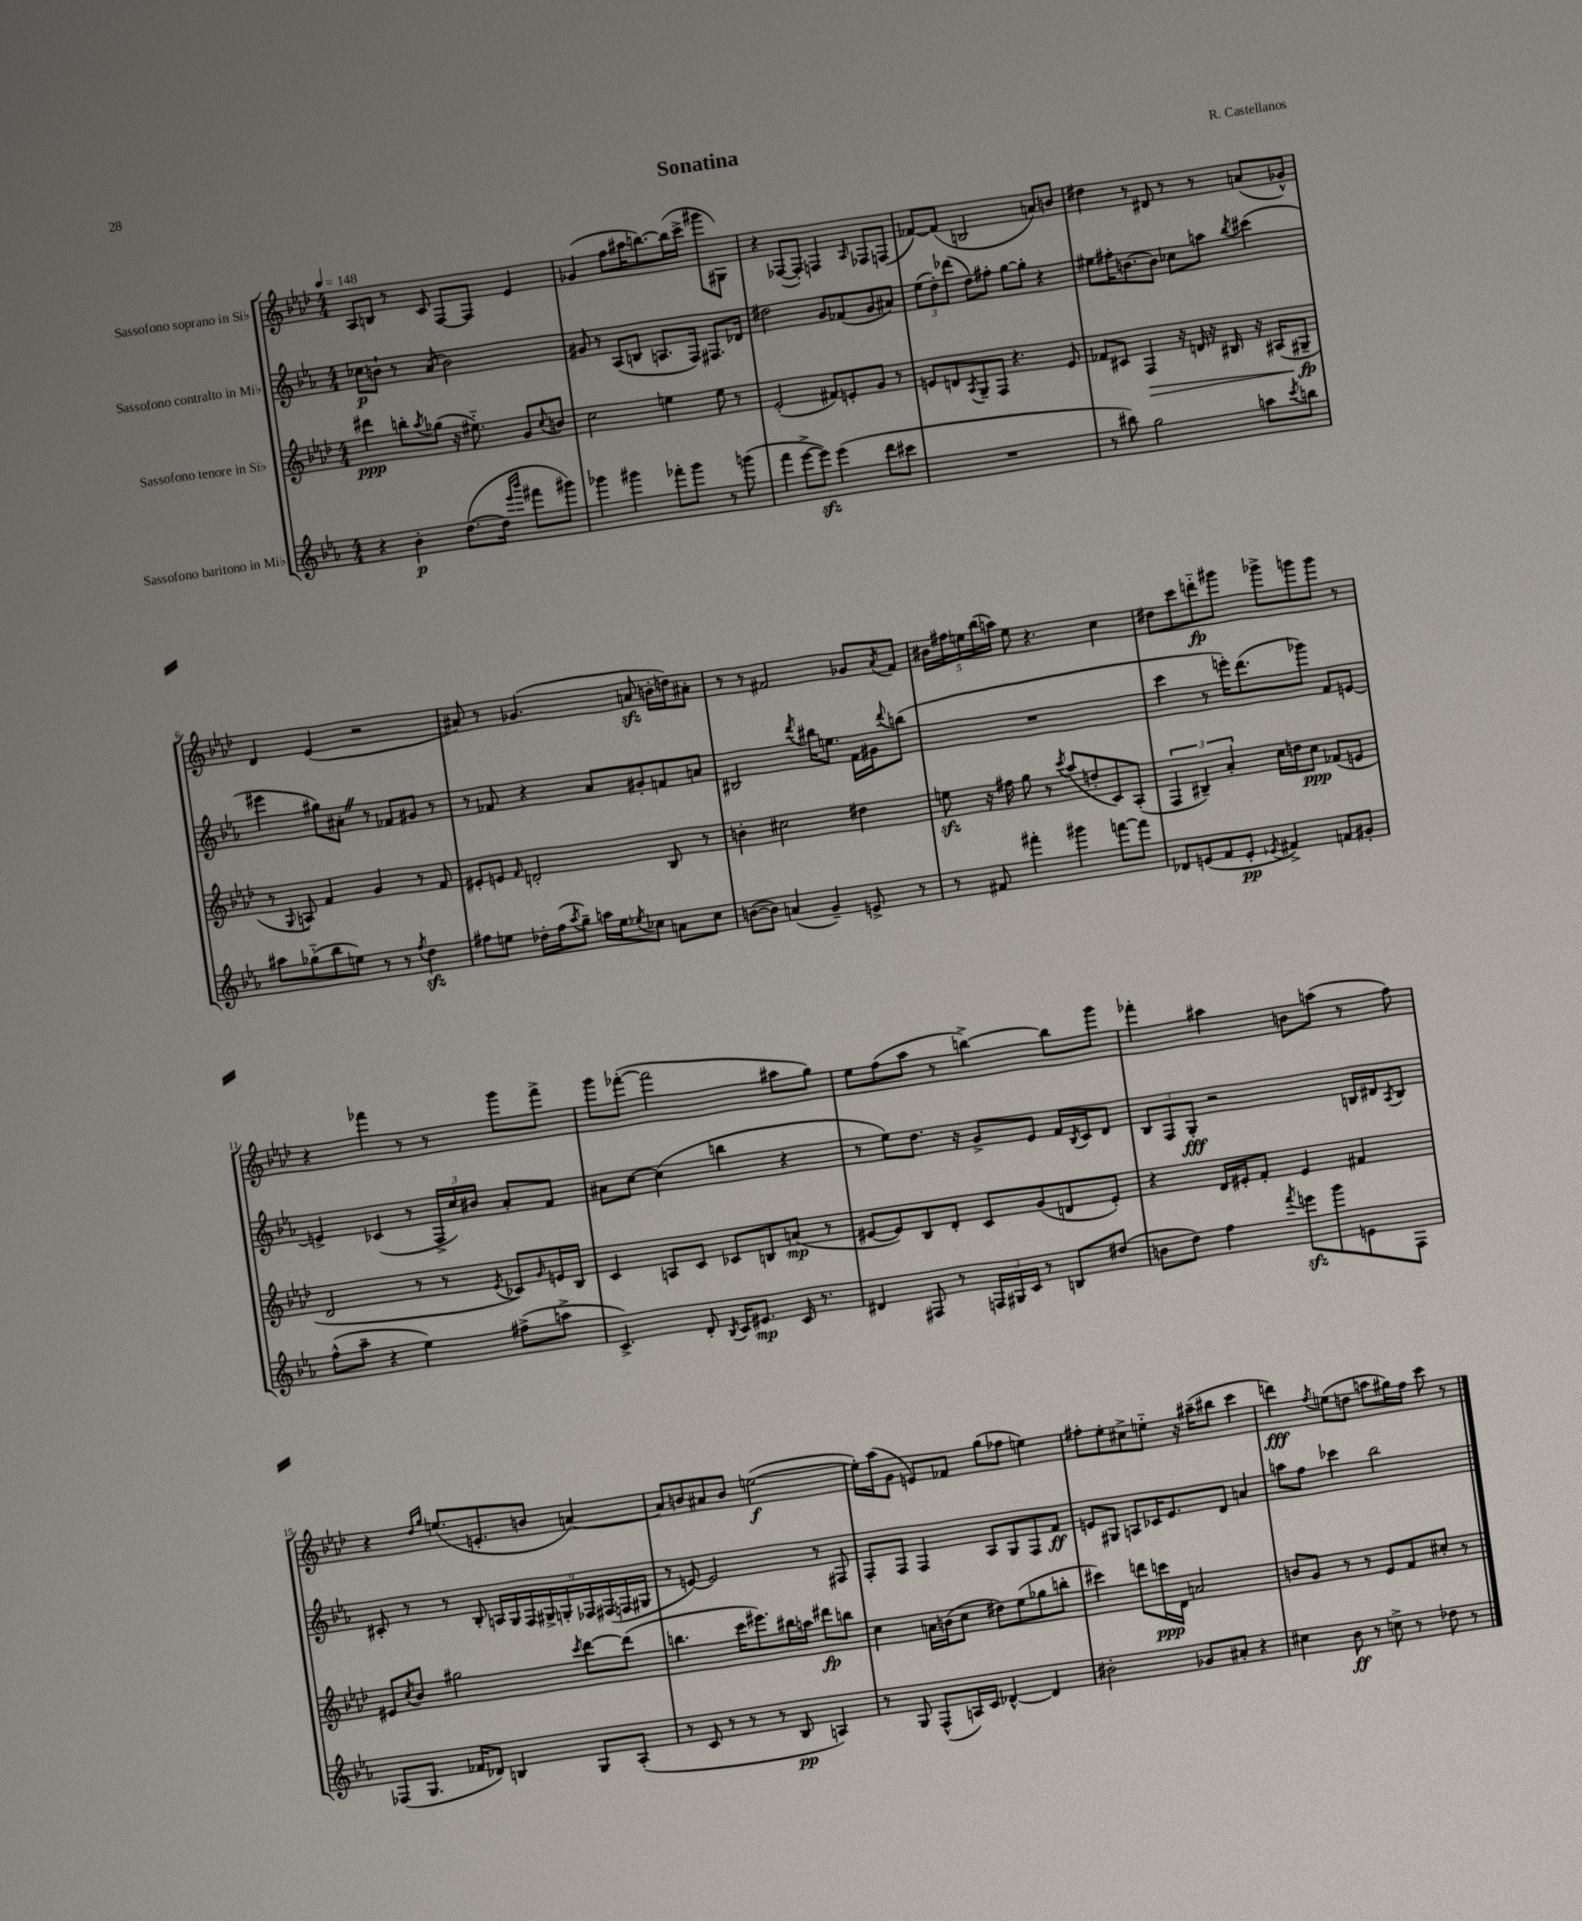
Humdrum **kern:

**kern	**dynam	**kern	**dynam	**kern	**dynam	**kern	**dynam
*part4	*part4	*part3	*part3	*part2	*part2	*part1	*part1
*staff4	*staff4	*staff3	*staff3	*staff2	*staff2	*staff1	*staff1
*I"Sassofono baritono in Mi♭	*	*I"Sassofono tenore in Si♭	*	*I"Sassofono contralto in Mi♭	*	*I"Sassofono soprano in Si♭	*
*clefG2	*	*clefG2	*	*clefG2	*	*clefG2	*
*k[b-e-a-]	*	*k[b-e-a-d-]	*	*k[b-e-a-]	*	*k[b-e-a-d-]	*
*M4/4	*	*M4/4	*	*M4/4	*	*M4/4	*
*MM148	*	*MM148	*	*MM148	*	*MM148	*
=1	=1	=1	=1	=1	=1	=1	=1
4r	.	4ddd#X\	ppp	8cc-X\L	p	8A-/L	.
.	.	.	.	8bn`\J	.	8Bn/J	.
4b-'\	p	8bbn'\L	.	8r	.	8r	.
.	.	8qaa-/	.	.	.	.	.
.	.	(8gg-X\J	.	(8a-/	.	8c/	.
([8.dd\L	.	16r	.	2b\)	.	[8F/L	.
.	.	8.ee#X\)	.	.	.	.	.
.	.	.	.	.	.	8F/J]	.
16dd\Jk]	.	.	.	.	.	.	.
16qqeee-/LL	.	.	.	.	.	.	.
16qqbbb-/JJ	.	.	.	.	.	.	.
8fff#X\L	.	8g/L	.	.	.	4e-/	.
.	.	8qqcc/	.	.	.	.	.
8ggg#X\J)	.	8bn/J	.	.	.	.	.
=2	=2	=2	=2	=2	=2	=2	=2
4ggg-X\	.	2cc\	.	8g#X/	.	(4g-X/	.
.	.	.	.	8r	.	.	.
4ggg#X\	.	.	.	(8A-/L	.	8ff\L	.
.	.	.	.	8Bn/J	.	16aa#X\K	.
.	.	.	.	.	.	[8.bbn\)	.
8fff-X'\L	.	4een\	.	8.An/L	.	.	.
8ggg#\J	.	.	.	.	.	(16bb\L]	.
.	.	.	.	16F/Jk)	.	16ccc^\JJ	.
8r	.	8ee\	.	8.F#X/L	.	8ggg#X\L	.
(8gggn\	.	8r	.	.	.	8G#X\J)	.
.	.	.	.	16d-X/Jk	.	.	.
=3	=3	=3	=3	=3	=3	=3	=3
4fff\	.	(2e-'/	.	2dd#X\	.	4r	.
[8eee-^\L	.	.	.	.	.	([8F-X/L	.
8eee-zz\J])	.	.	.	.	.	8F-'/J])	.
(4eee-\	.	8f#X/L)	.	8g/L	.	4Fn/	.
.	.	8en'/	.	(8f-X/	.	.	.
.	.	.	.	.	.	16qqA-/	.
8ddd\L	.	8g/J	.	8g/	.	8F-X/L	.
8ccc#X\J	.	8r	.	8a#X/J)	.	(8Fn/J	.
=4	=4	=4	=4	=4	=4	=4	=4
1r	.	8en/L	.	(12ee-\L	.	[8f-X/L)	.
.	.	.	.	12dd'\)	.	.	.
.	.	8dn/	.	.	.	(8f-/J]	.
.	.	.	.	(12ddd-X\J	.	.	.
.	.	8qA-/	.	.	.	.	.
.	.	8G~/	.	8dd\L)	.	2Bn/	.
.	.	8F/J	.	8ff#X'\J	.	.	.
.	.	4.r	.	[8gg\L	.	.	.
.	.	.	.	8gg'\J]	.	.	.
.	.	.	.	4r	.	8an/L)	.
.	.	8e/	.	.	.	8bn/J	.
=5	=5	=5	=5	=5	=5	=5	=5
8r	.	8f-X/L	.	8ee#X\L	.	4dd#X\	.
8bb#X\)	.	8c#X/J	.	16ff#X'\K	.	.	.
.	.	.	.	[8.bn\	.	.	.
!	!	!	!LO:HP:b	!	!	!	!
2gg\	.	4F/	>	.	.	8r	.
.	.	.	.	8b\J]	.	8d#X/	.
.	.	16r	.	8cc-X\L	.	8r	.
.	.	16dn/	.	.	.	.	.
.	.	16r	.	8aan\J	.	8r	.
.	.	16B#X/	.	.	.	.	.
.	.	.	.	8qbb-/	.	.	.
8aan\L	.	16r	.	(4ccc#X\	.	(8an/L	.
.	.	(16A#X/KL	.	.	.	.	.
8qccc/	.	.	.	.	.	.	.
8bbn\J	.	8G#X~/J	fp	.	.	8g-X^^/J)	.
.	.	.	]	.	.	.	.
!!LO:LB:g=z
=6	=6	=6	=6	=6	=6	=6	=6
8aa#X\L	.	8r	.	4eee#X\	.	4d-/	.
.	.	8qqG/	.	.	.	.	.
(8gg-X\	.	8An/)	.	.	.	.	.
8bb-\	.	4f/	.	8gg#X\L)	.	(4e-/	.
8een\J)	.	.	.	8a#X'Z\J	.	.	.
8r	.	4g/	.	8r	.	2r	.
8r	.	.	.	8f-X/L	.	.	.
8qff/	.	.	.	.	.	.	.
4ddzz\	.	8r	.	8g#X/J	.	.	.
.	.	8f/	.	8r	.	.	.
=7	=7	=7	=7	=7	=7	=7	=7
8ff#X\L	.	8e#X'/L	.	8r	.	8a#X/)	.
8een\J	.	8en/J	.	8f-X/	.	8r	.
.	.	16qqf/	.	.	.	.	.
16dd-X'\LL	.	2dn'/	.	4r	.	(4.g-X/	.
(16ff#\J	.	.	.	.	.	.	.
8qaa-/	.	.	.	.	.	.	.
8gg~\J)	.	.	.	.	.	.	.
16aan\LL	.	.	.	8a-/L	.	.	.
16ee\J	.	.	.	.	.	.	.
8qee-X/	.	.	.	.	.	.	.
8cc-X\J	.	.	.	8g#X'/	.	8anzz/	.
8an\L	.	8B-/	.	8fn/	.	16bn'\LL	.
.	.	.	.	.	.	16ddn\J)	.
8cc-\J	.	8r	.	8an/J	.	8a#X'\J	.
=8	=8	=8	=8	=8	=8	=8	=8
([8bn\L	.	4bn'\	.	2B#X/	.	8r	.
8b\J])	.	.	.	.	.	8r	.
(4an/	.	2cc#X\	.	.	.	2f#X/	.
.	.	.	.	8qddd/	.	.	.
4g~/)	.	.	.	16bb#X\KL	.	.	.
.	.	.	.	8.een\J	.	.	.
8en^/	.	4dd#X\	.	16f\LL	.	8g-X/L	.
.	.	.	.	16g#X\J	.	.	.
.	.	.	.	8qqddd/	.	8qa-/	.
8r	.	.	.	(8bbn\J	.	8f#/J	.
=9	=9	=9	=9	=9	=9	=9	=9
8r	.	8eenzz\	.	1r	.	20b#X\LL	.
.	.	.	.	.	.	20ff#X\	.
.	.	.	.	.	.	20een\	.
8f#X/	.	16r	.	.	.	.	.
.	.	.	.	.	.	(20bb-\	.
.	.	16ff#X\	.	.	.	.	.
.	.	.	.	.	.	20aan\JJ)	.
4fff#X'\	.	8gg\	.	.	.	8ee\	.
.	.	8r	.	.	.	4.r	.
.	.	8qccc/	.	.	.	.	.
4ggg#X\	.	(8aa-/L	.	.	.	.	.
.	.	8ddn'/	.	.	.	.	.
[8fffn\L	.	8c/)	.	.	.	4cc\	.
8fff\J]	.	(8A-'/J	.	.	.	.	.
=10	=10	=10	=10	=10	=10	=10	=10
8d-X/L	.	6F/	.	4ccc\	.	8dd#X\L	.
(8en/	.	.	.	.	.	8ccc\	.
.	.	6B#X~/)	.	.	.	.	.
8f/	.	.	.	8r	.	8dddn\	fp
.	.	6a-'/	.	.	.	.	.
8e'/J	pp	.	.	16eeen'\KL)	.	8ggg#X\J	.
.	.	.	.	(8.ddd\	.	.	.
8qe-X/	.	.	.	.	.	.	.
4f#X^/)	.	16cc\LL	.	.	.	8ggg-X^\L	.
.	.	16ddn\J	.	.	.	.	.
.	.	8cc\J	ppp	8ggg-X\J)	.	8gggn\	.
8fn/L	.	(8f-X/L	.	8f/L	.	8ggg\J	.
8g#X'/J	.	8en/J	.	[8en/J	.	8r	.
!!LO:LB:g=z
=11	=11	=11	=11	=11	=11	=11	=11
(8ff^^\L	.	2d-/	.	4en^/]	.	4r	.
8aa-~\J	.	.	.	.	.	.	.
4r	.	.	.	(4c-X/	.	4fff-X\	.
4ee-\)	.	8r	.	8r	.	8r	.
.	.	8r	.	24F^/LL	.	8r	.
.	.	.	.	24cc/)	.	.	.
.	.	.	.	24b#X/JJ	.	.	.
.	.	8qe-/	.	.	.	.	.
(8ff#X^\L	.	8c-X/L)	.	8a-'/L	.	8ggg\L	.
.	.	16qqg/	.	.	.	.	.
8aan^\J	.	16en/L	.	8f/J	.	8fff-^\J	.
.	.	16B-/JJ	.	.	.	.	.
=12	=12	=12	=12	=12	=12	=12	=12
4.c^/)	.	4c/	.	8a#X\L	.	8ggg\L	.
.	.	.	.	[8cc\J	.	([8fff-X'\J	.
.	.	8An/L	.	(4cc\]	.	2fff-\]	.
8d'/	.	8c/J	.	.	.	.	.
8qB-/	.	.	.	.	.	.	.
16c/KL	.	8c-X/L	.	4bbn\	.	.	.
8.e#X/J	mp	.	.	.	.	.	.
.	.	8Bn/	.	.	.	.	.
16c/	.	(8an/J	mp	4r	.	8aa#X\L	.
8.r	.	.	.	.	.	.	.
.	.	8r	.	.	.	8gg\J)	.
=13	=13	=13	=13	=13	=13	=13	=13
4d#X/	.	[8e#X/L	.	8r	.	8ee-\L	.
.	.	8e#/])	.	8ee-\L)	.	(8ff\	.
8F#X/	.	8B-/	.	8.dd\J	.	8aa-\J	.
8r	.	8d-'/J	.	.	.	8r	.
.	.	.	.	16r	.	.	.
24Fn/LL	.	8c/L	.	8g^/L	.	[4bbn^\)	.
24G#X/	.	.	.	.	.	.	.
24c/JJ	.	.	.	.	.	.	.
8r	.	(8g/	.	8e-/J	.	.	.
8Bn/L	.	8dn/	.	16f/LL	.	8bb\L]	.
.	.	.	.	8qB-/	.	.	.
.	.	.	.	16c/J	.	.	.
(8dd#X/J	.	8e#'/J)	.	8d/J	.	8ggg\J	.
=14	=14	=14	=14	=14	=14	=14	=14
8bn\L	.	4r	.	12B-/L	.	4fff-X'\	.
.	.	.	.	12F/	.	.	.
8dd\J)	.	.	.	.	.	.	.
.	.	.	.	12G'/J	fff	.	.
4ff\	.	16d-/LL	.	2r	.	4aa#X\	.
.	.	16e#X'/J	.	.	.	.	.
.	.	8f'/J	.	.	.	.	.
8qfff/	.	.	.	.	.	.	.
8eeenzz\L	.	4e#/	.	.	.	8bn\L	.
8ggg\	.	.	.	.	.	(8aan\J	.
8en\	.	4f#X/	.	16Bn/LL	.	8r	.
.	.	.	.	16d#X/J	.	.	.
.	.	.	.	8qA-/	.	.	.
8F\J	.	.	.	8B/J	.	8ff\)	.
!!LO:LB:g=z
=15	=15	=15	=15	=15	=15	=15	=15
(8F-X/L	.	8e#X/L	.	8c#X'/	.	4r	.
.	.	8qcc/	.	.	.	.	.
8.G/J	.	8b-/J	.	8r	.	.	.
.	.	.	.	.	.	16qqdd-/LL	.
.	.	.	.	.	.	16qqgg/JJ	.
.	.	2gg#X\	.	8r	.	(8.een/L	.
16f-X/KL	.	.	.	.	.	.	.
8d-X/J)	.	.	.	8B-'/	.	.	.
.	.	.	.	.	.	8.en'/	.
4Bn/	.	.	.	18An/LL	.	.	.
.	.	.	.	18G/	.	.	.
.	.	.	.	18F/	.	.	.
.	.	.	.	.	.	8bn/J	.
.	.	.	.	18G#X^/	.	.	.
.	.	.	.	18Gn'/	.	.	.
.	.	8qccc/	.	.	.	.	.
8G/L	.	[8ddd-\L	.	.	.	[4an/)	.
.	.	.	.	18F-X/	.	.	.
.	.	.	.	(18F#X/	.	.	.
(8A-'/J	.	(8ddd-\J]	.	.	.	.	.
.	.	.	.	18Fn/	.	.	.
.	.	.	.	18G#X/JJ	.	.	.
=16	=16	=16	=16	=16	=16	=16	=16
8r	.	4.bbn\	.	8r	.	8a/L]	.
8c/	.	.	.	[8en/)	.	8bn/	.
8r	.	.	.	2e/]	.	8a#X/	.
8r	.	16ccc\KL	.	.	.	8b/J	.
.	.	8.eee#X\)	.	.	.	.	.
8r	.	.	.	.	.	([2een\	f
8B-/	pp	16bb#X\L	.	.	.	.	.
.	.	16aan\JJ	.	.	.	.	.
4An/)	.	8ddd#X\L	fp	8r	.	.	.
.	.	8bbn\J	.	8F#X/	.	.	.
=17	=17	=17	=17	=17	=17	=17	=17
8r	.	4cc\	.	8F'/L	.	16ee'\LL])	.
.	.	.	.	.	.	(16aa-\J	.
8G/	.	.	.	8F/J	.	8g\J	.
(8F^^/L	.	16an\LL	.	4F/	.	8en/L)	.
.	.	(16bn\J	.	.	.	.	.
16An/L)	.	8cc\J	.	.	.	8f-X/J	.
16c/JJ	.	.	.	.	.	.	.
[4d-X^^/	.	8dd#X\L)	.	8A-/L	.	(8gg\L	.
.	.	(8ee-\	.	8G/	.	8ff-X\J	.
4d-/]	.	8gg-X\	.	8F/	.	4een\)	.
.	.	8bbn'\J	.	8f/J	ff	.	.
=18	=18	=18	=18	=18	=18	=18	=18
2b#X'\	.	4ccc#X\)	.	8en/L	.	8ff#X'\L	.
.	.	.	.	8G#X/J	.	8ee-'\	.
.	.	8dddn\L	.	8An/L	.	8cc#X^\	.
.	.	16cccn\L	ppp	16c-X/K	.	8een\J	.
.	.	16d-\JJ	.	8.e/	.	.	.
8g-X/L	.	2an/	.	.	.	16r	.
.	.	.	.	.	.	(16aa#X~\KL	.
8a#X'/J	.	.	.	8d/J	.	8bb#X\J	.
4r	.	.	.	4an/	.	4ccc\	.
=19	=19	=19	=19	=19	=19	=19	=19
4cc#X\	.	8bn/L	.	8aan\L	.	4dddn\)	fff
.	.	8g/J	.	8ff\J	.	.	.
.	.	.	.	.	.	8qff/	.
8b-\	ff	8r	.	4ccc-X\	.	(8een\L	.
8r	.	8r	.	.	.	8ddn\J	.
8ccn^\	.	8e-/L	.	2bb-\	.	8aan\L	.
8r	.	8f/	.	.	.	16gg#X\L)	.
.	.	.	.	.	.	16ff\JJ	.
8dd-X\	.	8cc#X'/J	.	.	.	8ccc\	.
8r	.	8r	.	.	.	8r	.
==	==	==	==	==	==	==	==
*-	*-	*-	*-	*-	*-	*-	*-
